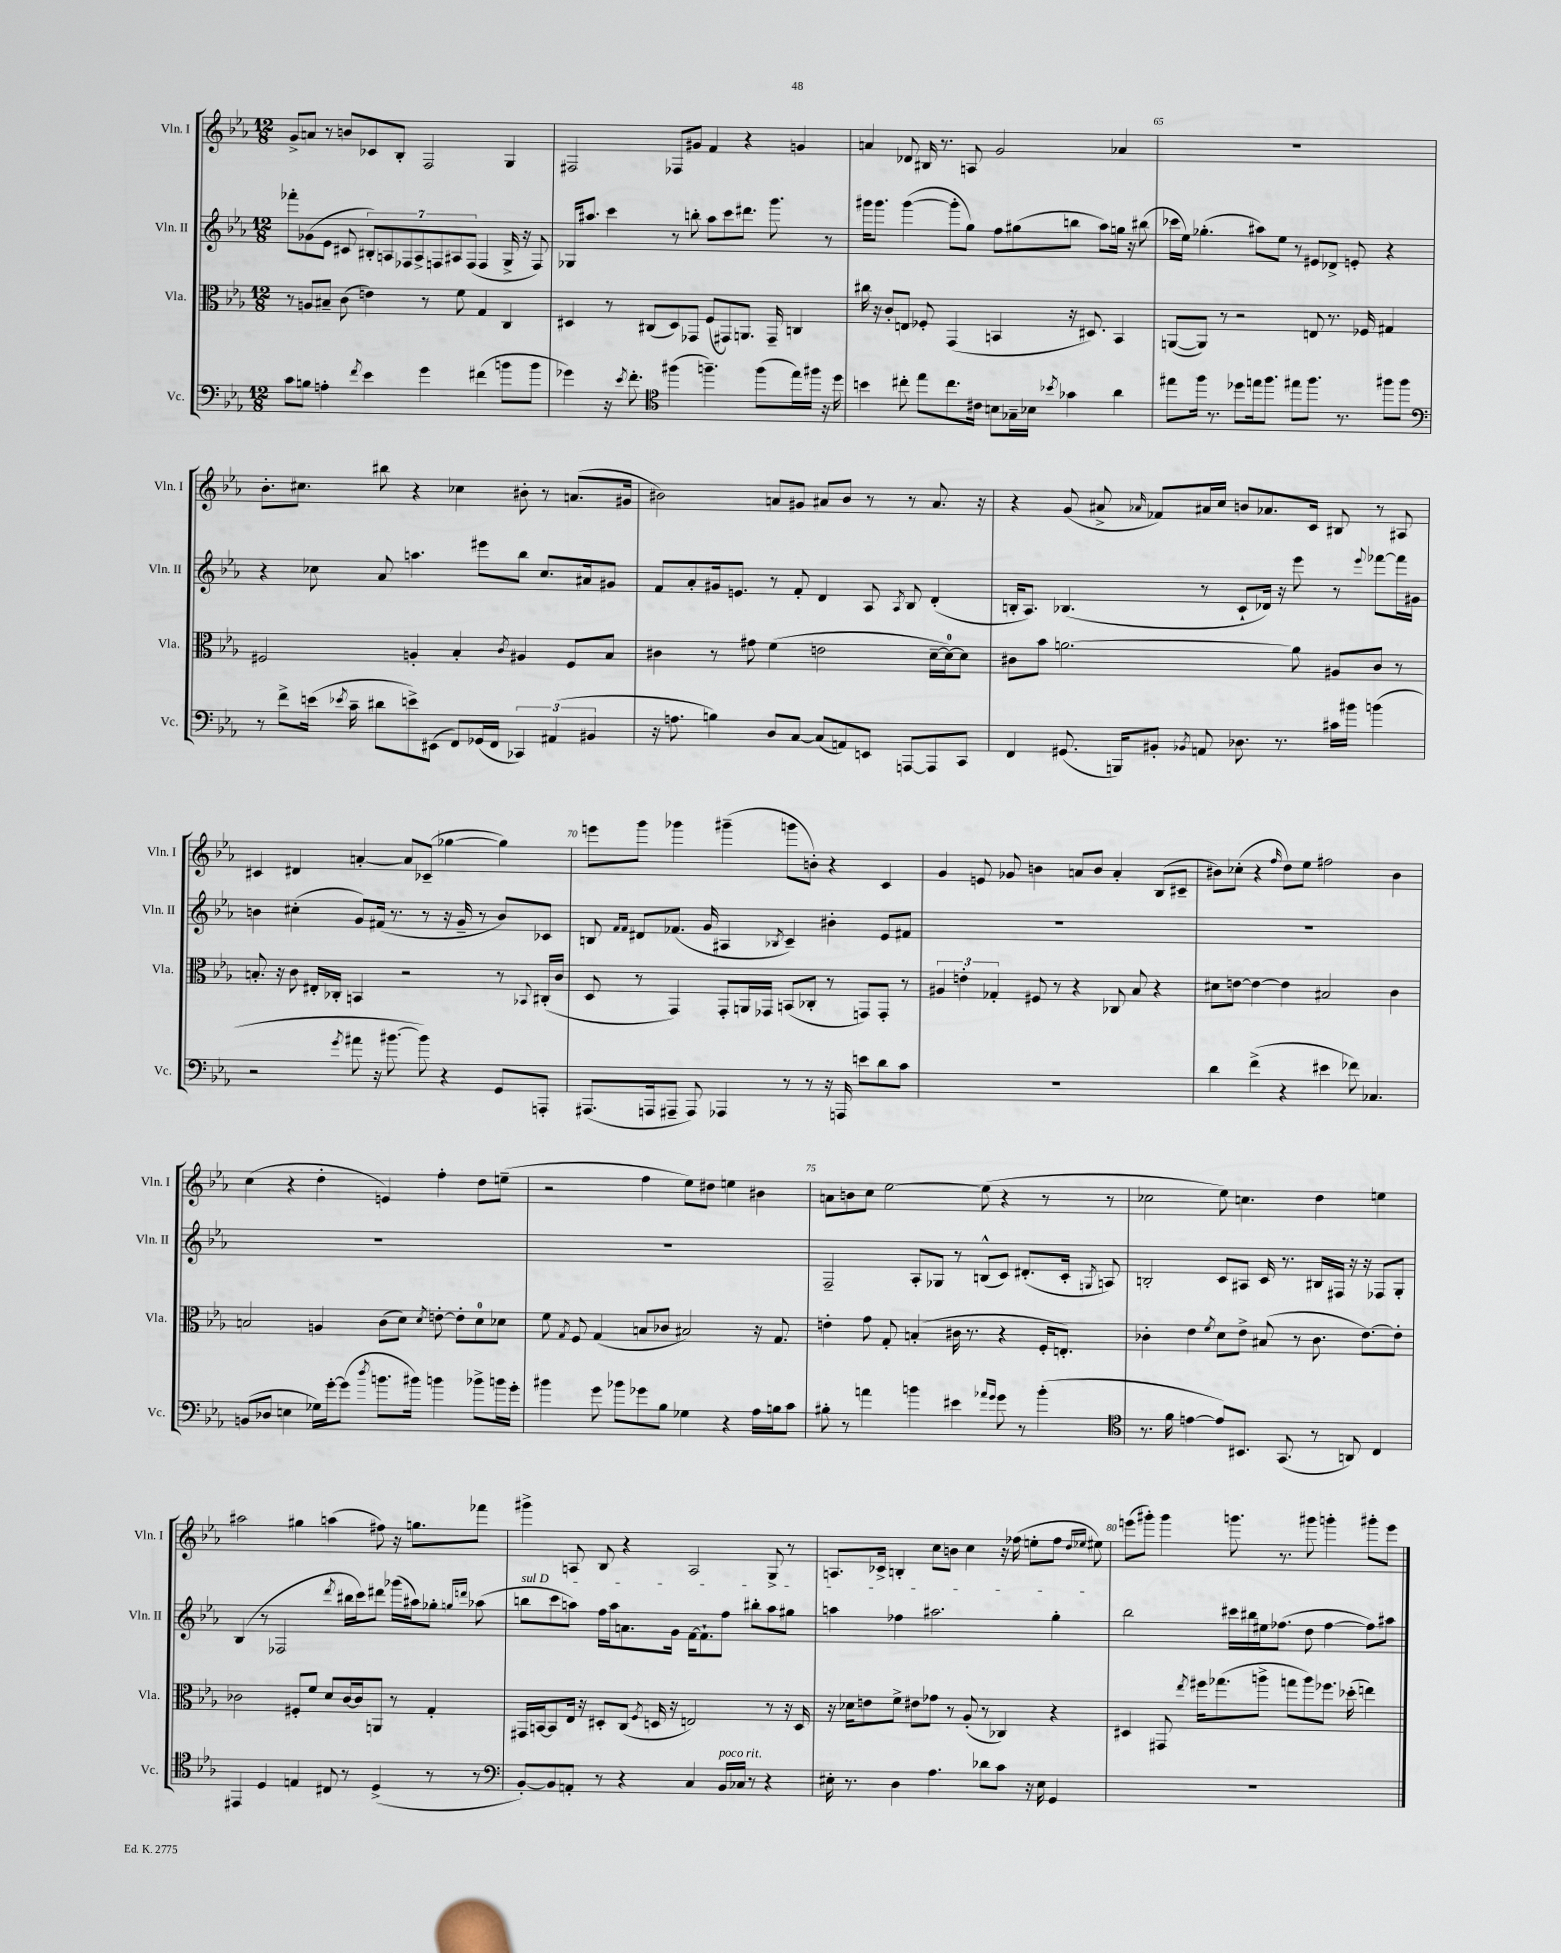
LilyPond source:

<<
\new StaffGroup <<
\new Staff = "s0" \with { instrumentName = "Vln. I" shortInstrumentName = "Vln. I" } {
    \clef treble \key ees \major \numericTimeSignature \time 12/8
    \autoBeamOff g'8[-> a'8] r8 b'8[ ces'8 bes8]-. f2 g4 |
    fis2 fes8[ gis'8] f'4 r4 g'4 |
    a'4 des'8 bis16 r8. a8 g'2 aes'4 |
    R1. |
    bes'8.[-. cis''8.] bis''8 r4 ces''4 bis'8-. r8 a'8.[( gis'16] |
    bis'2) a'8[ gis'8] ais'8[ bis'8] r8 r8 ais'8. r16 |
    r4 g'8( ais'8-> \grace { aes'16 } fes'8[) ais'16 c''16] b'8[ aes'8. c'16] bis8 r8 ais8 |
    cis'4 dis'4 a'4~-. a'8[ ces'8]--( ges''4~ ges''4) |
    e'''8[ g'''8] ges'''4 gis'''4--( g'''8[ b'8]-.) r4 c'4 |
    g'4 e'8 ges'8 b'4 a'8[ b'8] a'4-. bes8[( cis'8]-- |
    bis'8[) ces''8]-.( r4 \grace { f''16 } d''8[) ees''8] fis''2 bis'4 |
    c''4( r4 d''4-. e'4) f''4-. d''8[ e''8]--( |
    r2 f''4 ees''8[) dis''8] e''4 bis'4 |
    a'8[ b'8 c''8] ees''2~ ees''8( r4 r8 r8 |
    ces''2 ees''8) c''4. d''4 e''4 |
    ais''2 gis''4 a''4( fis''8) r16 g''8.[ fes'''8] |
    gis'''4-> a8 bes8 r4 a2 g8-> r8 |
    a8.[ ces'16]-> b4-. c''8[ b'8] c''4 r16 fes''16( e''8[-. fes''8] \grace { d''16[ ees''16] } eis''8) |
    e'''8[( gis'''8]-.) gis'''4 g'''8. r8. gis'''8 g'''4-. gis'''8[-. e'''8] \bar "|." |
}
\new Staff = "s1" \with { instrumentName = "Vln. II" shortInstrumentName = "Vln. II" } {
    \clef treble \key ees \major \numericTimeSignature \time 12/8
    \autoBeamOff fes'''8[-. ges'8( ees'8] cis'8 \tuplet 7/4 { bis8[-.) a8 fes8 a8-> f8 ais8 f8]( } f4 g16-> r16 f8) |
    ges16[ ais''8.] c'''4 r8 b''8-. ais''8[ c'''8 dis'''8.] g'''8. r8 |
    gis'''16[ gis'''8.] gis'''4~( gis'''8[-. g''8]) f''8[ gis''8( b''8] aes''8[) g''16] r16 bis''8( |
    ces'''16[ ees''16]) ges''4.-.( ais''8[) ees''8] r8 eis'8[ des'8]-> e'8-. r4 |
    r4 ces''8 aes'8 a''4. eis'''8[ bes''8] ces''8.[ ais'16 gis'8] |
    f'8[ aes'8-. gis'16 e'8.] r8 f'8-. d'4 aes8 \acciaccatura { aes8 } bes8 d'4-.( |
    b16[-. aes8.]) bes4.( r8 c'8[-! des'16]) r16 ees'''8 r8 \appoggiatura { ees'''8 } fes'''8[~ fes'''16 gis'16] |
    b'4 cis''4-.( g'8[) fis'16]( r8. r8 r16 g'16-- r8 b'8[) ces'8] |
    b8 \grace { f'16[ f'16] } dis'8[ fes'8.]( g'16 ais4 \acciaccatura { bes8 } c'4--) bis'4-. ees'8[ fis'8] |
    R1. |
    R1. |
    R1. |
    R1. |
    f2-- aes8[-. ges8] r8 b8[-^( c'8]) dis'8.[-.( c'16]-. \acciaccatura { g8 } a8) |
    b2-. c'8[ ais8] c'16 r8. bis16[ fis16] r16 r16 fes8[ g8]-. |
    bes4( r8 fes2 \acciaccatura { d'''8 } bis''16[ c'''16) dis'''8] ges'''16[( ais''16) ges''8]-. \grace { g''16[ d'''16] } aes''8( |
    \once \override TextSpanner.bound-details.left.text = \markup { \italic "sul D" } b''8[\startTextSpan c'''8 a''8]) f''16[ a''16 a'8. g'16] f'16[~ f'8.-! f''8] bis''8[-. a''8 gis''8] |
    a''4 fes''4 ais''2. g''4-.\stopTextSpan |
    bes''2 cis'''16[ bis''16 eis''16 fes''8.]( d''8 fes''4~ fes''8[) ais''8] \bar "|." |
}
\new Staff = "s2" \with { instrumentName = "Vla." shortInstrumentName = "Vla." } {
    \clef alto \key ees \major \numericTimeSignature \time 12/8
    \autoBeamOff r8 a8[ bis8]-- c'8( e'4) r8 f'8 g4 c4 |
    dis4 r8 cis8[( dis8) ges,8] f8[( gis,8) a,8.] gis,16-- c4 |
    cis''16 r16 c'8[-. e8] fes8-. g,4( b,4 r16 dis8.) b,4 |
    a,8[~( a,8]) r8 r2 e8 r8. fes16 gis4 |
    fis2 a4-. bes4-. \acciaccatura { c'8 } ais4 fis8[ bes8] |
    cis'4 r8 gis'8 f'4( e'2 d'16[~-- d'16-0~) d'8] |
    cis'8[ bes'8] a'2.~ a'8 ais8[ cis'8] r8 |
    b8.-. r16 c'8 eis16[-. ces16]-. b,4 r2 r8 \appoggiatura { bes,8 } cis16[-.( c'16] |
    d8 r8 g,4) g,8[-. a,16 ges,16] b,8[( ces8]-. r8 g,8[) g,8]-. r8 |
    \tuplet 3/2 { ais4 e'4-. ges4-. } fis8 r8 r4 ces8 bes8 r4 |
    dis'8[ e'8]~ e'4~ e'4 bis2 c'4 |
    b2 a4 c'8[( d'8]) \acciaccatura { d'8 } e'8~-. e'8[-. d'8-0 des'8] |
    f'8 \acciaccatura { g8 } f8 g4( b8[ ces'8] bis2) r16 g8. |
    e'4-. g'8 g8-. b4-.( cis'16 r8. r4 f16[-. e8.]-.) |
    ces'4-. ees'4 \acciaccatura { f'8 } d'8[ ees'8]-> bis8( r8 ces'8. ees'8.[~) ees'8]-. |
    ces'2 fis8[-. f'8] d'8[ ces'16~ ces'16 a,8] r8 g4-. |
    gis,16[ b,16~ b,8 ees16] r16 dis8[-. c8]( \acciaccatura { f8 } d16 r16 e2) r8 r16 d16 |
    r16 des'16[ e'8 f'8]-> eis'8[ ges'8] r8 aes8-.( r8 ces4) r4 |
    dis4 gis,8 \acciaccatura { ees''8 } fis''16[ ges''8.( a''8]-> g''8[ a''8) fes''8.] des''16-.( e''4) \bar "|." |
}
\new Staff = "s3" \with { instrumentName = "Vc." shortInstrumentName = "Vc." } {
    \clef bass \key ees \major \numericTimeSignature \time 12/8
    \autoBeamOff c'8[ b8] a4-. \acciaccatura { f'8 } ees'4 g'4 fis'4( b'8[ b'8] |
    ges'4) r16 \acciaccatura { ees'8 } f'8.-. \clef tenor fis''4( f''4.--) f''8[( ees''16) fis''16] r16 d''16 |
    b'4 cis''8-. ees''8[ cis''8. cis'16] b8[ ges16-- bes16] \acciaccatura { bes'8 } ges'4 aes'4 |
    eis''8[ f''16] r8. des''8[ e''16 f''8.] eis''8[ f''8.] r8. fis''8[ fis''8] |
    \clef bass r8 f'8[-> e'16]( \acciaccatura { ees'8 } c'16-- dis'8[ e'8->) eis,8]( f,8[) ges,16( f,16] \tuplet 3/2 { ces,4) ais,4( bis,4 } |
    r16 a8. b4) d8[ c8]~ c8[( a,8) e,8] a,,8[~ a,,8 c,8] |
    f,4 gis,8.( b,,16[) bis,8]-. \acciaccatura { bes,8 } a,8 des8. r8. cis'16[ bis'16] b'4( |
    r2 \acciaccatura { g'8 } ais'8 r16 bis'8.~ bis'8) r4 g,8[ a,,8]-. |
    ais,,8.[( a,,16 ais,,8]-- ais,,8) aes,,4 r8 r8 r16 a,,16 e'8[ d'8 c'8] |
    R1. |
    d'4 f'4->( r4 eis'4 fes'8) ces4. |
    b,8[( des8] e4 ges16[) g'16~-. g'8]( \acciaccatura { d''8 } b'8.[ bis'16]) b'4 bes'8[-> b'16 g'16]-. |
    bis'4 g'8 bes'8[ ges'8 bes8] ges4 r4 aes16[ b16 c'8] |
    bis8-. r8 a'4 b'4 eis'4 \grace { aes'16[ g'16] } g'8 r8 b'4-.( |
    \clef tenor r8. f'16 e'4~ e'8[) bis,8.] g,8.( r8 a,8) c4 |
    eis,4 d4 e4 cis8 r8 d4->( r8 r8 |
    \clef bass bes,8[~-.) bes,8 a,8]-. r8 r4 c4 bes,16[^\markup { \italic "poco rit." } ces16] r8 r4 |
    eis16-. r8. d4 aes4. des'8[ c'8] r16 eis16 g,4 |
    R1. \bar "|." |
}
>>
>>
\layout { \context { \Score currentBarNumber = #62 \override BarNumber.break-visibility = ##(#f #t #t) barNumberVisibility = #(every-nth-bar-number-visible 5) } }
